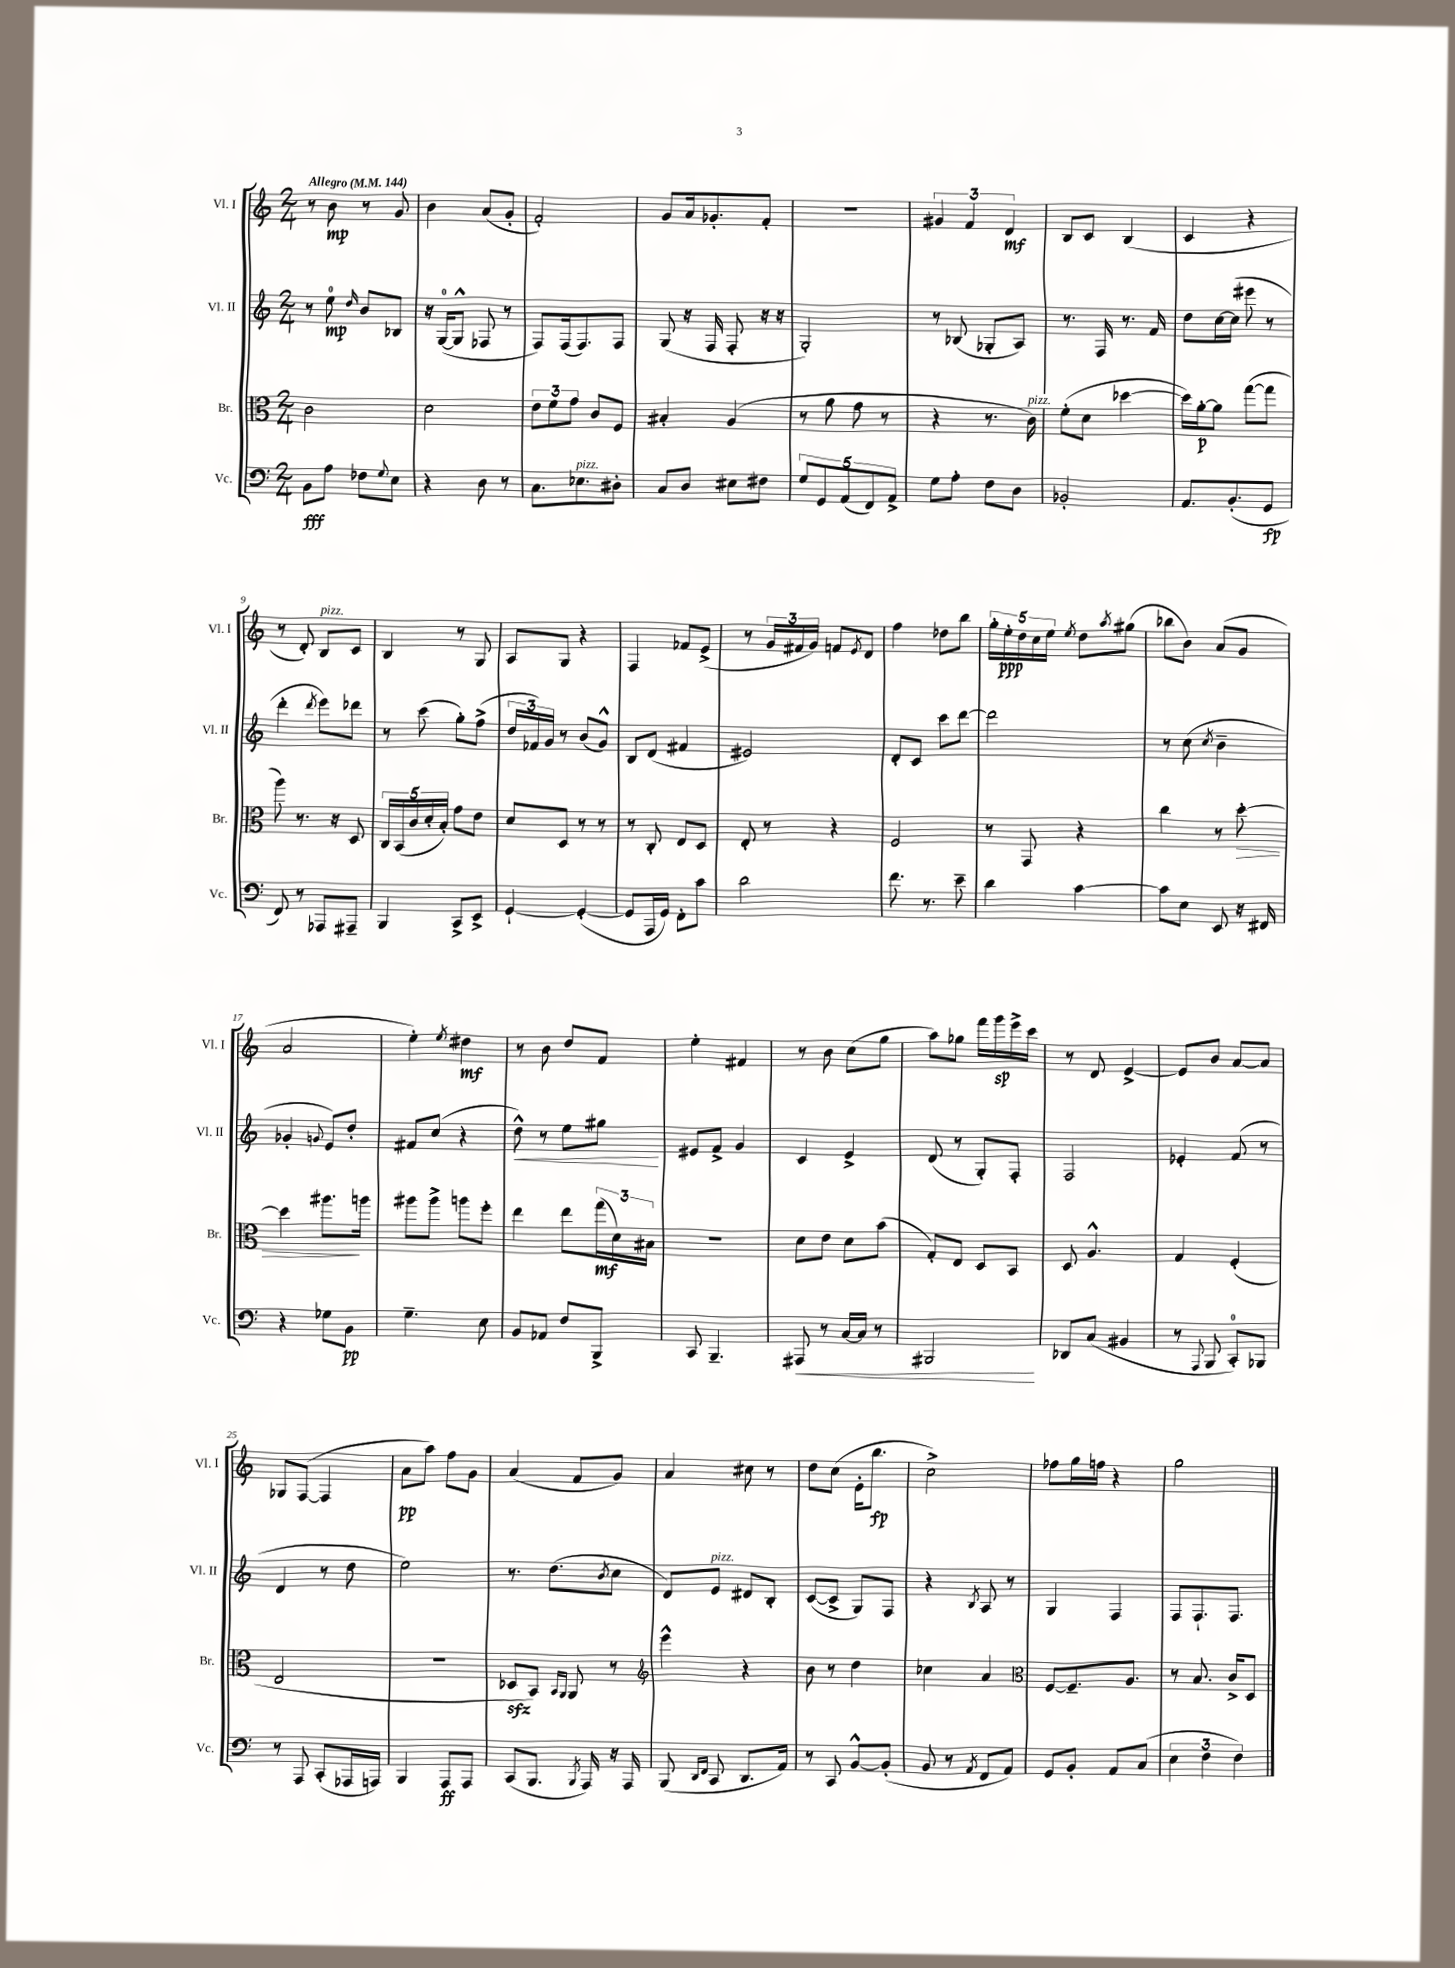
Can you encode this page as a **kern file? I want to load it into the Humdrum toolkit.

**kern	**dynam	**kern	**dynam	**kern	**dynam	**kern	**dynam
*part4	*part4	*part3	*part3	*part2	*part2	*part1	*part1
*staff4	*staff4	*staff3	*staff3	*staff2	*staff2	*staff1	*staff1
*I"Vc.	*	*I"Br.	*	*I"Vl. II	*	*I"Vl. I	*
*I'Vc.	*	*I'Br.	*	*I'Vl. II	*	*I'Vl. I	*
*clefF4	*	*clefC3	*	*clefG2	*	*clefG2	*
*k[]	*	*k[]	*	*k[]	*	*k[]	*
*M2/4	*	*M2/4	*	*M2/4	*	*M2/4	*
*MM144	*	*MM144	*	*MM144	*	*MM144	*
=1	=1	=1	=1	=1	=1	=1	=1
!	!	!	!	!	!	!LO:TX:a:B:t=Allegro	!
8BB\L	fff	2c\	.	8r	.	8r	.
8A\J	.	.	.	8ee\	mp	8b\	mp
.	.	.	.	16qqdd/	.	.	.
8F-X\L	.	.	.	8b/L	.	8r	.
8qqG/	.	.	.	.	.	.	.
8E\J	.	.	.	8B-X/J	.	8g/	.
=2	=2	=2	=2	=2	=2	=2	=2
4r	.	2d\	.	16r	.	4b\	.
.	.	.	.	([16G/KL	.	.	.
.	.	.	.	8G^^/J]	.	.	.
8D\	.	.	.	8F-X/	.	(8a/L	.
8r	.	.	.	8r	.	8g'/J	.
=3	=3	=3	=3	=3	=3	=3	=3
8.C\L	.	12e\L	.	8F/L)	.	2f'/)	.
.	.	12f\	.	.	.	.	.
.	.	.	.	(16F/k	.	.	.
.	.	12g\J	.	.	.	.	.
!LO:TX:a:i:t=pizz.	!	!	!	!	!	!	!
8.E-X\	.	.	.	8.F/)	.	.	.
.	.	8c/L	.	.	.	.	.
8D#X'\J	.	8F/J	.	8F/J	.	.	.
=4	=4	=4	=4	=4	=4	=4	=4
8C/L	.	4B#X'/	.	(8G/	.	8g/L	.
8D/J	.	.	.	16r	.	16a/k	.
.	.	.	.	16F/	.	8.g-X'/	.
8E#X\L	.	(4A/	.	8F'/	.	.	.
8F#X\J	.	.	.	16r	.	8f'/J	.
.	.	.	.	16r	.	.	.
=5	=5	=5	=5	=5	=5	=5	=5
10G/L	.	8r	.	2G'/)	.	2r	.
10GG/	.	.	.	.	.	.	.
.	.	8a\	.	.	.	.	.
(10AA/	.	.	.	.	.	.	.
.	.	8g\	.	.	.	.	.
10FF/)	.	.	.	.	.	.	.
.	.	8r	.	.	.	.	.
10AA^/J	.	.	.	.	.	.	.
=6	=6	=6	=6	=6	=6	=6	=6
8G\L	.	4r	.	8r	.	6g#X/	.
8A'\J	.	.	.	(8B-X/	.	.	.
.	.	.	.	.	.	6f/	.
8F\L	.	8.r	.	8G-X'/L	.	.	.
.	.	.	.	.	.	6d/	mf
8D\J	.	.	.	8A/J)	.	.	.
!	!	!LO:TX:a:i:t=pizz.	!	!	!	!	!
.	.	16c\)	.	.	.	.	.
=7	=7	=7	=7	=7	=7	=7	=7
2BB-X'/	.	(8f'\L	.	8.r	.	8B/L	.
.	.	8d\J	.	.	.	8c/J	.
.	.	.	.	16F/	.	.	.
.	.	[4dd-X\	.	8.r	.	(4B/	.
.	.	.	.	16f/	.	.	.
=8	=8	=8	=8	=8	=8	=8	=8
8.AA/L	.	16dd-\LL])	.	8dd\L	.	4c/	.
.	.	[16a'\J	p	.	.	.	.
.	.	8a\J]	.	[16cc\L	.	.	.
(8.BB'/	.	.	.	(16cc\JJ]	.	.	.
.	.	([8gg\L	.	8eee#X\	.	4r	.
8GG/J	fp	8gg\J]	.	8r	.	.	.
!!LO:LB:g=z
=9	=9	=9	=9	=9	=9	=9	=9
8FF/)	.	8aa\)	.	4ddd'\	.	8r	.
8r	.	8.r	.	.	.	8d'/)	.
.	.	.	.	8qddd/	.	.	.
!	!	!	!	!	!	!LO:TX:a:i:t=pizz.	!
8AAA-X/L	.	.	.	8eee\L)	.	8B/L	.
.	.	16r	.	.	.	.	.
8AAA#X~/J	.	8D/	.	8ddd-X\J	.	8c/J	.
=10	=10	=10	=10	=10	=10	=10	=10
4BBB/	.	20C/LL	.	8r	.	4B/	.
.	.	(20BB/	.	.	.	.	.
.	.	20c/	.	.	.	.	.
.	.	.	.	(8ccc\	.	.	.
.	.	20d'/	.	.	.	.	.
.	.	20B'/JJ)	.	.	.	.	.
8CC^/L	.	8g\L	.	8gg'\L)	.	8r	.
8EE^/J	.	8e\J	.	(8ff^\J	.	8G/	.
=11	=11	=11	=11	=11	=11	=11	=11
[4GG`/	.	8d/L	.	24dd/LL	.	8A/L	.
.	.	.	.	24f-X/)	.	.	.
.	.	.	.	24g/JJ	.	.	.
.	.	8D/J	.	8r	.	8G/J	.
(4GG'/_	.	8r	.	(8b/L	.	4r	.
.	.	8r	.	8g^^/J)	.	.	.
=12	=12	=12	=12	=12	=12	=12	=12
8GG/L]	.	8r	.	8B/L	.	4F/	.
16AAA/L	.	8C'/	.	(8d/J	.	.	.
16GG/JJ)	.	.	.	.	.	.	.
8FF'\L	.	8E/L	.	4f#X/	.	8f-X/L	.
8c\J	.	8D/J	.	.	.	(8e^/J	.
=13	=13	=13	=13	=13	=13	=13	=13
2d\	.	8E'/	.	2e#X/)	.	8r	.
.	.	8r	.	.	.	24g/LL	.
.	.	.	.	.	.	24f#X/	.
.	.	.	.	.	.	24g/JJ)	.
.	.	4r	.	.	.	8fn/L	.
.	.	.	.	.	.	8qe/	.
.	.	.	.	.	.	8d/J	.
=14	=14	=14	=14	=14	=14	=14	=14
8.f\	.	2F/	.	8d'/L	.	4ff\	.
.	.	.	.	8c/J	.	.	.
8.r	.	.	.	.	.	.	.
.	.	.	.	8ccc\L	.	8dd-X\L	.
8e~\	.	.	.	[8ddd\J	.	8bb\J	.
=15	=15	=15	=15	=15	=15	=15	=15
4d\	.	8r	.	2ddd\]	.	20gg'\LL	.
.	.	.	.	.	.	20ee'\	ppp
.	.	.	.	.	.	20dd\	.
.	.	8GG/	.	.	.	.	.
.	.	.	.	.	.	20cc\	.
.	.	.	.	.	.	20ee\JJ	.
.	.	.	.	.	.	8qee/	.
[4c\	.	4r	.	.	.	8dd\L	.
.	.	.	.	.	.	8qaa/	.
.	.	.	.	.	.	(8gg#X\J	.
=16	=16	=16	=16	=16	=16	=16	=16
8c\L]	.	4cc\	.	8r	.	8bb-X\L	.
8E\J	.	.	.	(8cc\	.	8b\J)	.
.	.	.	.	8qcc/	.	.	.
8EE/	.	8r	.	4b~\	.	(8a/L	.
!	!	!	!LO:HP:b	!	!	!	!
16r	.	[8dd'\	>	.	.	8g/J	.
16FF#X/	.	.	.	.	.	.	.
!!LO:LB:g=z
=17	=17	=17	=17	=17	=17	=17	=17
4r	.	4dd\]	.	4g-X'/	.	2a/	.
.	.	.	.	8qqgn/	.	.	.
8G-X\L	.	8.aa#X\L	.	8e/L)	.	.	.
8BB\J	pp	.	.	8dd'/J	.	.	.
.	.	16aan\Jk	]	.	.	.	.
=18	=18	=18	=18	=18	=18	=18	=18
4.G~\	.	8aa#X\L	.	8f#X/L	.	4ee'\)	.
.	.	8aa#^\J	.	(8cc/J	.	.	.
.	.	.	.	.	.	8qee/	.
.	.	8aan\L	.	4r	.	4dd#X\	mf
8E\	.	8ff'\J	.	.	.	.	.
=19	=19	=19	=19	=19	=19	=19	=19
!	!	!	!	!	!LO:HP:b	!	!
8BB/L	.	4ee\	.	8dd^^\)	<	8r	.
8AA-X/J	.	.	.	8r	.	8b\	.
8F/L	.	8ee\L	.	8ee\L	.	8dd/L	.
8BBB^/J	.	(24gg\L	mf	8gg#X\J	.	8f/J	.
.	.	24d\)	.	.	.	.	.
.	.	24B#X\JJ	.	.	.	.	.
.	.	.	.	.	[	.	.
=20	=20	=20	=20	=20	=20	=20	=20
8CC/	.	2r	.	8e#X/L	.	4ee'\	.
4.BBB~/	.	.	.	8f^/J	.	.	.
.	.	.	.	4g/	.	4f#X/	.
=21	=21	=21	=21	=21	=21	=21	=21
!	!LO:HP:b	!	!	!	!	!	!
8AAA#X/	<	8d\L	.	4c/	.	8r	.
8r	.	8e\J	.	.	.	8b\	.
[16C/LL	.	8d\L	.	4e^/	.	(8cc\L	.
16C/JJ]	.	.	.	.	.	.	.
8r	.	(8b\J	.	.	.	8gg\J	.
=22	=22	=22	=22	=22	=22	=22	=22
2BBB#X/	.	8G'/L)	.	(8d/	.	8aa\L)	.
.	.	8E/J	.	8r	.	8gg-X\J	.
.	.	8D/L	.	8G'/L)	.	16fff\LL	.
.	.	.	.	.	.	16ggg\	sp
.	.	8BB/J	.	8F'/J	.	16eee^\	.
.	.	.	.	.	.	16ccc\JJ	.
.	[	.	.	.	.	.	.
=23	=23	=23	=23	=23	=23	=23	=23
8DD-X/L	.	8D/	.	2F/	.	8r	.
(8C/J	.	4.A^^/	.	.	.	8d/	.
4BB#X/	.	.	.	.	.	[4e^/	.
=24	=24	=24	=24	=24	=24	=24	=24
8r	.	4G/	.	4e-X'/	.	8e/L]	.
8qqAAA/	.	.	.	.	.	.	.
8BBB/	.	.	.	.	.	8b/J	.
8CC'/L)	.	(4F'/	.	(8f/	.	[8a/L	.
8BBB-X/J	.	.	.	8r	.	8a/J]	.
!!LO:LB:g=z
=25	=25	=25	=25	=25	=25	=25	=25
8r	.	2E/	.	4d/	.	8G-X/L	.
8AAA/	.	.	.	.	.	([8F/J	.
(8CC'/L	.	.	.	8r	.	4F/]	.
16AAA-X/L	.	.	.	8dd\	.	.	.
16AAAn/JJ)	.	.	.	.	.	.	.
=26	=26	=26	=26	=26	=26	=26	=26
4BBB/	.	2r	.	2ee\)	.	8a\L	pp
.	.	.	.	.	.	8aa\J)	.
8AAA/L	ff	.	.	.	.	8ff\L	.
8AAA/J	.	.	.	.	.	8g\J	.
=27	=27	=27	=27	=27	=27	=27	=27
(8CC/L	.	8D-Xzz/L	.	8.r	.	(4a/	.
8.BBB/J	.	8BB/J)	.	.	.	.	.
.	.	.	.	(8.dd\L	.	.	.
.	.	16qqBB/LL	.	.	.	.	.
.	.	16qqAA/JJ	.	.	.	.	.
.	.	8AA/	.	.	.	8f/L	.
8qBBB/	.	.	.	.	.	.	.
16AAA/)	.	.	.	.	.	.	.
.	.	.	.	8qb/	.	.	.
16r	.	8r	.	8cc\J	.	8g/J)	.
16AAA/	.	.	.	.	.	.	.
=28	=28	=28	=28	=28	=28	=28	=28
*	*	*clefG2	*	*	*	*	*
(8BBB/	.	4eee^^\	.	8d/L)	.	4a/	.
16qqDD/LL	.	.	.	.	.	.	.
16qqFF/JJ	.	.	.	.	.	.	.
!	!	!	!	!LO:TX:a:i:t=pizz.	!	!	!
8CC/	.	.	.	8e/J	.	.	.
8.DD/L	.	4r	.	8d#X/L	.	8cc#X\	.
.	.	.	.	8B'/J	.	8r	.
16AA/Jk)	.	.	.	.	.	.	.
=29	=29	=29	=29	=29	=29	=29	=29
8r	.	8b\	.	([8c/L	.	8dd\L	.
8CC/	.	8r	.	8c^/J]	.	(8cc\J	.
[8BB^^/L	.	4dd\	.	8G/L)	.	16e'\KL	.
.	.	.	.	.	.	8.bb\J	fp
(8BB'/J]	.	.	.	8F/J	.	.	.
=30	=30	=30	=30	=30	=30	=30	=30
8BB/	.	4cc-X\	.	4r	.	2cc^\)	.
8r	.	.	.	.	.	.	.
8qAA/	.	.	.	8qB/	.	.	.
8FF/L	.	4a/	.	8A/	.	.	.
8AA/J)	.	.	.	8r	.	.	.
=31	=31	=31	=31	=31	=31	=31	=31
*	*	*clefC3	*	*	*	*	*
8GG/L	.	[8F/L	.	4G/	.	8ff-X\L	.
8BB'/J	.	8.F~/]	.	.	.	16gg\L	.
.	.	.	.	.	.	16ffn\JJ	.
8AA/L	.	.	.	4F/	.	4r	.
.	.	8.A/J	.	.	.	.	.
(8C/J	.	.	.	.	.	.	.
=32	=32	=32	=32	=32	=32	=32	=32
6E\	.	8r	.	8F/L	.	2gg\	.
.	.	8.B/	.	8.F`/	.	.	.
6F\	.	.	.	.	.	.	.
.	.	16c^/KL	.	8.F/J	.	.	.
6F\)	.	.	.	.	.	.	.
.	.	8D/J	.	.	.	.	.
==	==	==	==	==	==	==	==
*-	*-	*-	*-	*-	*-	*-	*-
